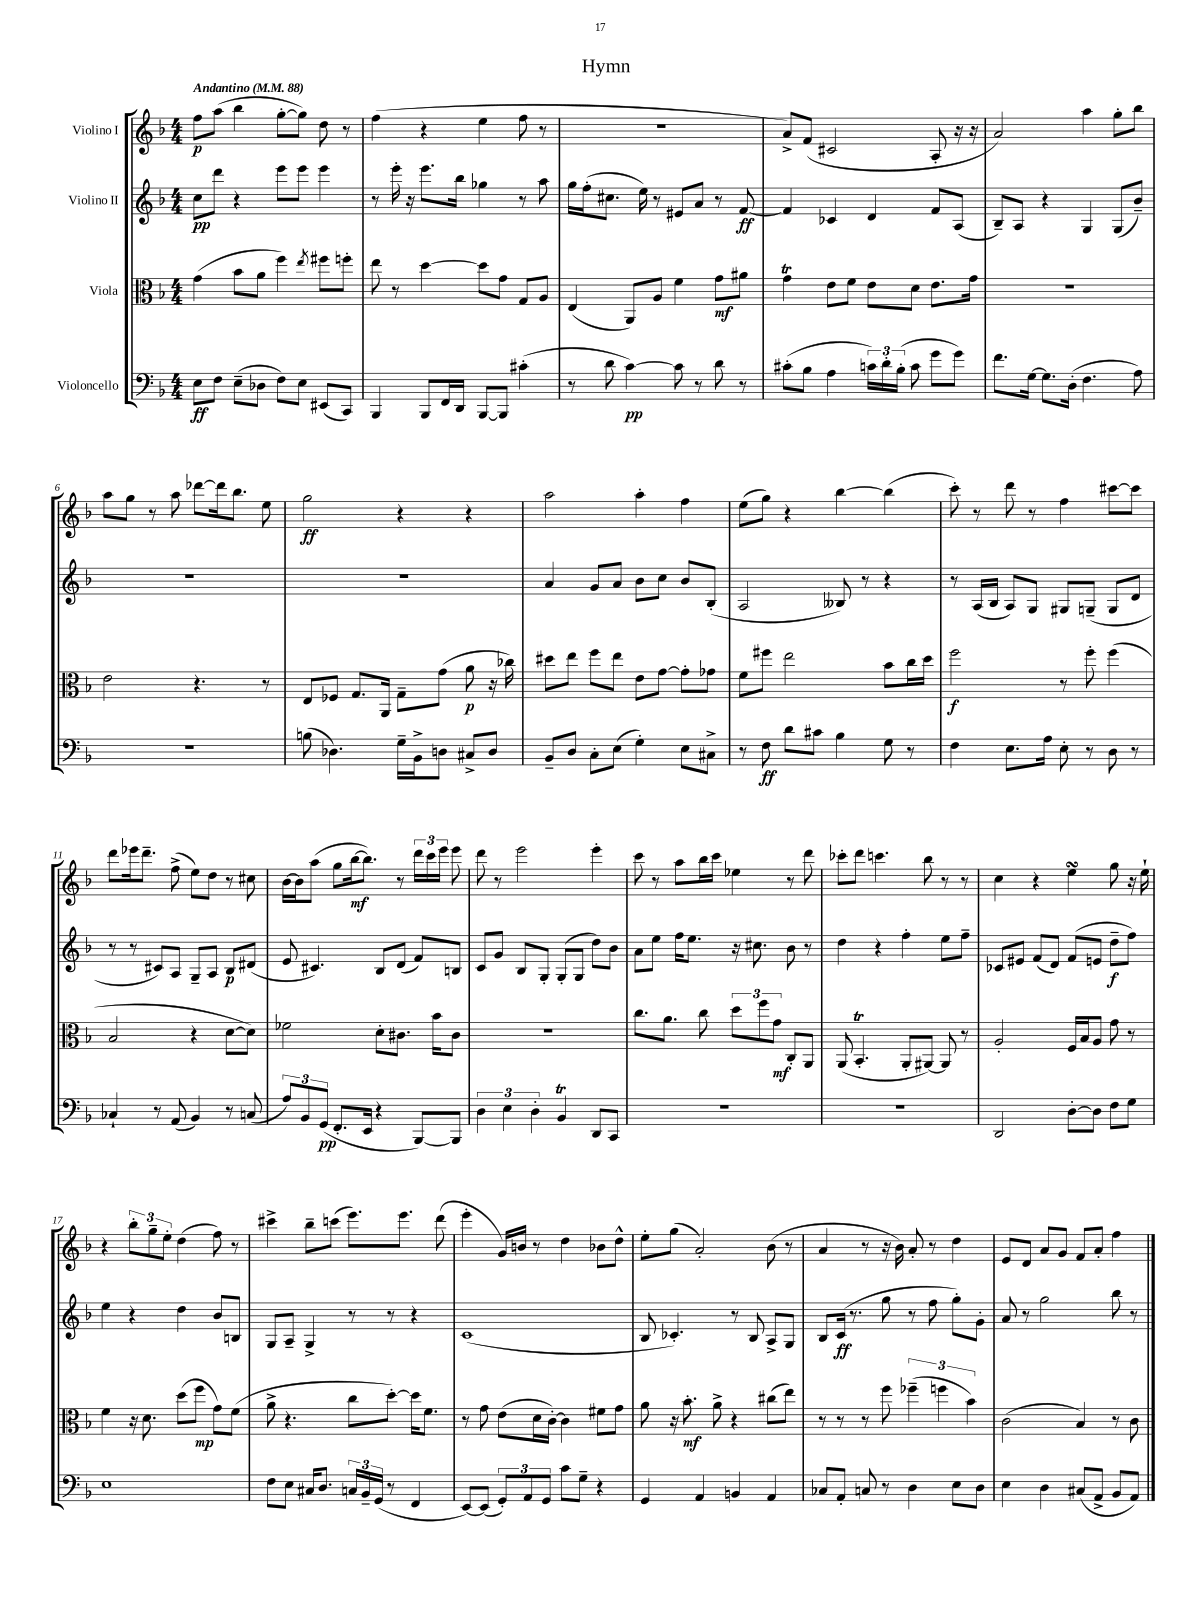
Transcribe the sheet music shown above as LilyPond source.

\header { title = "Hymn" }
<<
\new StaffGroup <<
\new Staff = "s0" \with { instrumentName = "Violino I" } {
    \clef treble \key f \major \numericTimeSignature \time 4/4 \tempo "Andantino" 4 = 88
    \autoBeamOff f''8[\p a''8]( bes''4 g''8[~-. g''8]) d''8 r8 |
    f''4( r4 e''4 f''8 r8 |
    R1 |
    a'8[->) f'8]( cis'2 a8-. r16 r16 |
    a'2) a''4 g''8[-. bes''8] |
    a''8[ g''8] r8 a''8 des'''8[~ des'''16 bes''8.] e''8 |
    g''2\ff r4 r4 |
    a''2 a''4-. f''4 |
    e''8[( g''8]) r4 bes''4~ bes''4( |
    c'''8-.) r8 d'''8 r8 f''4 cis'''8[~ cis'''8] |
    d'''8[ ees'''16 d'''8.]-- f''8->( e''8[) d''8] r8 cis''8 |
    bes'16[~ bes'16 a''8]( g''8[ bes''16~\mf bes''8.]) r8 \tuplet 3/2 { d'''16[ c'''16 e'''16] } e'''8 |
    d'''8 r8 e'''2 e'''4-. |
    c'''8 r8 a''8[ bes''16 c'''16] ees''4 r8 d'''8 |
    ces'''8[-. d'''8] c'''4. bes''8 r8 r8 |
    c''4 r4 e''4\turn g''8 r16 e''16-! |
    r4 \tuplet 3/2 { bes''8[-. g''8-- e''8]-. } d''4( f''8) r8 |
    cis'''4-> bes''8[-- c'''8]( e'''8.[) e'''8.] d'''8( |
    e'''4-. g'16[) b'16] r8 d''4 bes'8[ d''8]-^ |
    e''8[-. g''8]( a'2-.) bes'8( r8 |
    a'4 r8 r16 bes'16) a'8-. r8 d''4 |
    e'8[ d'8] a'8[ g'8] f'8[ a'8]-. f''4 \bar "|." |
}
\new Staff = "s1" \with { instrumentName = "Violino II" } {
    \clef treble \key f \major \numericTimeSignature \time 4/4
    \autoBeamOff c''8[\pp d'''8] r4 e'''8[ e'''8] e'''4 |
    r8 e'''16-. r16 e'''8.[ bes''16] ges''4 r8 a''8 |
    g''16[ f''16-.( cis''8.] e''16) r8 eis'8[ a'8] r8 f'8~\ff |
    f'4 ces'4 d'4 f'8[ a8]( |
    bes8[--) a8] r4 g4 g8[( bes'8]--) |
    R1 |
    R1 |
    a'4 g'8[ a'8] bes'8[ c''8] bes'8[ bes8]-.( |
    a2 beses8) r8 r4 |
    r8 a16[( bes16] a8[) g8] gis8[ g8]--( g8[ d'8] |
    r8 r8 cis'8[) a8] g8[-- a8] bes8[\p dis'8]( |
    e'8 cis'4.) bes8[ d'8]( f'8[) b8] |
    c'8[ g'8] bes8[ g8]-. g8[-.( g8] d''8[) bes'8] |
    a'8[ e''8] f''16[ e''8.] r16 cis''8. bes'8 r8 |
    d''4 r4 f''4-. e''8[ f''8]-- |
    ces'8[ eis'8] f'8[( d'8]) f'8[( e'8] d''8[--\f f''8]) |
    e''4 r4 d''4 bes'8[ b8] |
    g8[ a8]-- g4-> r8 r8 r4 |
    c'1( |
    bes8 ces'4.-.) r8 bes8 a8[-> g8] |
    bes8[ c'16]\ff( r8. g''8 r8 f''8 g''8[-.) g'8]-. |
    a'8 r8 g''2 bes''8 r8 \bar "|." |
}
\new Staff = "s2" \with { instrumentName = "Viola" } {
    \clef alto \key f \major \numericTimeSignature \time 4/4
    \autoBeamOff g'4( bes'8[ a'8] f''4) \acciaccatura { e''8 } fis''8[ f''8]-. |
    e''8 r8 d''4~ d''8[ g'8] g8[ a8] |
    e4( a,8[) a8] f'4 g'8[\mf ais'8] |
    g'4\trill e'8[ f'8] e'8[ d'8] e'8.[ g'16] |
    R1 |
    e'2 r4. r8 |
    e8[ fes8] g8.[ a,16] g8[-- g'8]( a'8\p r16 ces''16) |
    dis''8[ e''8] f''8[ e''8] e'8[ g'8]~ g'8[-. ges'8] |
    f'8[ fis''8] e''2 bes'8[ c''16 d''16] |
    f''2\f r8 f''8-. f''4( |
    bes2 r4 d'8[~ d'8]) |
    fes'2 d'8[-. cis'8.] bes'16[ cis'8] |
    R1 |
    c''8.[ a'8.] c''8 \tuplet 3/2 { d''8[ f''8 g'8]\mf } c8[-. a,8] |
    a,8( bes,4.-.\trill a,8[-. ais,8]~) ais,8 r8 |
    a2-. f16[ bes16 a8] g'8 r8 |
    f'4 r16 d'8. d''8[( f''8]\mp g'8[) f'8]( |
    a'8-> r4. c''8[ d''8]~-.) d''16[ f'8.] |
    r8 g'8 e'8[( d'16 c'16]~-.) c'4 fis'8[ g'8] |
    a'8 r16 bes'8.-.\mf a'8-> r4 cis''8[( e''8]) |
    r8 r8 r8 f''8 \tuplet 3/2 { fes''4--( f''4 bes'4) } |
    c'2( bes4) r8 c'8 \bar "|." |
}
\new Staff = "s3" \with { instrumentName = "Violoncello" } {
    \clef bass \key f \major \numericTimeSignature \time 4/4
    \autoBeamOff e8[\ff f8] e8[--( des8] f8[) e8] eis,8[( c,8]) |
    bes,,4 bes,,8[ f,16 d,16] bes,,8[~ bes,,8] cis'4-.( |
    r8 d'8 c'4~\pp) c'8 r8 d'8 r8 |
    cis'8[-.( bes8] a4 \tuplet 3/2 { c'16[) d'16-. bes16]-.( } c'8 g'8[ g'8]) |
    f'8.[ g16]~ g8.[ d16]-.( f4. a8) |
    R1 |
    b8( des4.) g16[-- bes,16-> d8] cis8[-> d8] |
    bes,8[-- d8] c8[-. e8]( g4-.) e8[ cis8]-> |
    r8 f8\ff d'8[ cis'8] bes4 g8 r8 |
    f4 e8.[ a16] e8-. r8 d8 r8 |
    ces4-! r8 a,8( bes,4) r8 c8( |
    \tuplet 3/2 { a8[) bes,8 g,8]\pp( } f,8.[-. e,16] r4 bes,,8[~) bes,,8] |
    \tuplet 3/2 { d4 e4 d4-. } bes,4\trill d,8[ c,8] |
    R1 |
    R1 |
    d,2 d8[~-. d8] f8[ g8] |
    e1 |
    f8[ e8] cis16[ d8.] \tuplet 3/2 { c16[ bes,16-- g,16]( } r8 f,4 |
    e,8[~) e,8]( \tuplet 3/2 { g,8[-.) a,8 g,8] } c'8[ g8]-- r4 |
    g,4 a,4 b,4 a,4 |
    ces8[ a,8]-. c8 r8 d4 e8[ d8] |
    e4 d4 cis8[( a,8]-> bes,8[ a,8]) \bar "|." |
}
>>
>>
